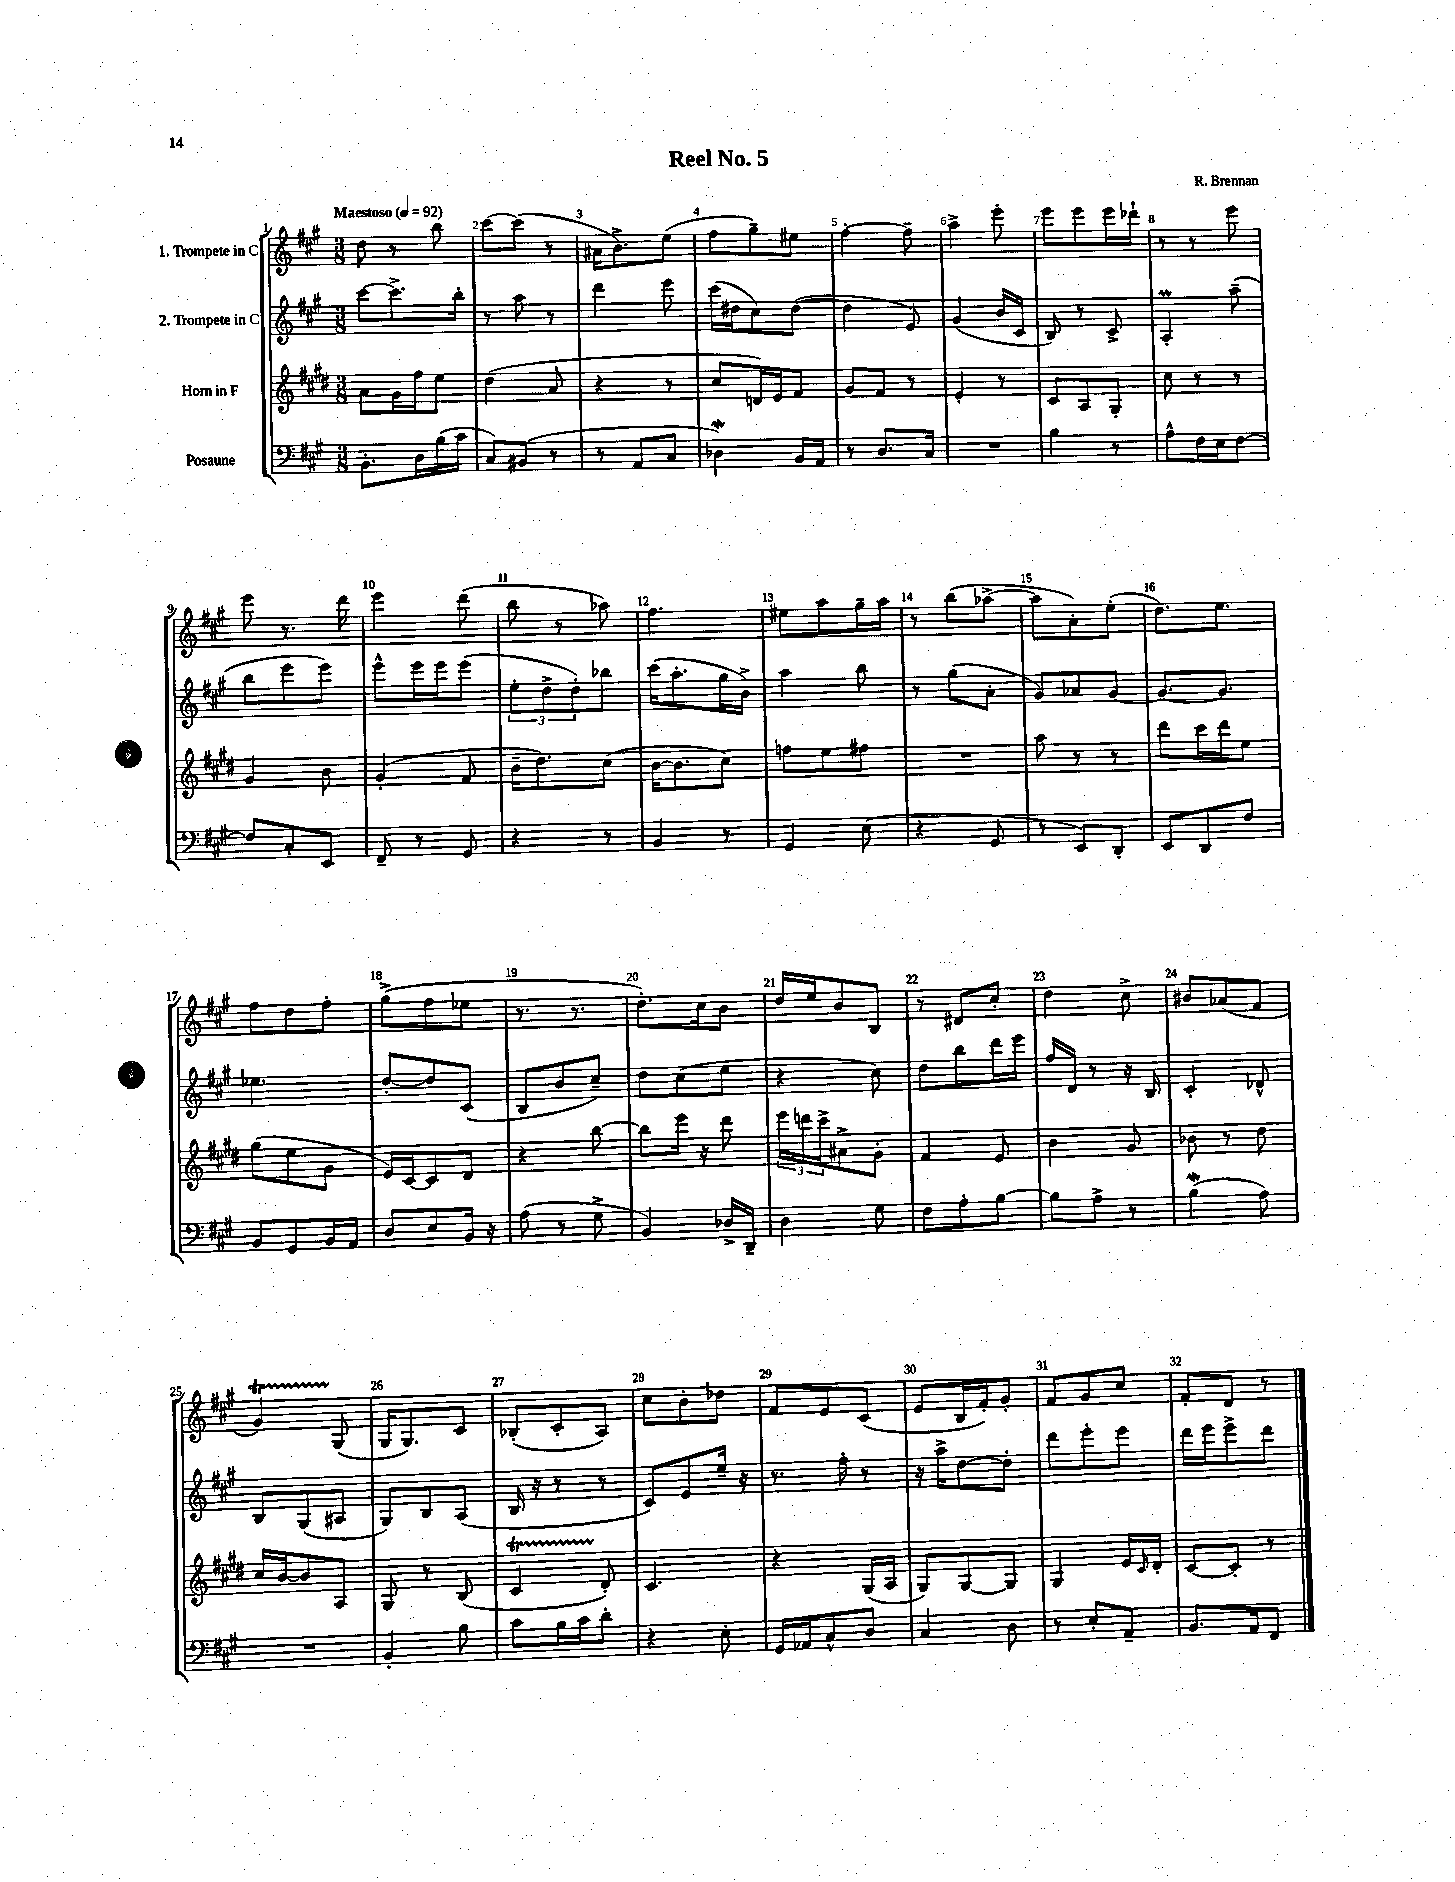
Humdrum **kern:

**kern	**kern	**kern	**kern
*staff4	*staff3	*staff2	*staff1
*clefF4	*clefG2	*clefG2	*clefG2
*k[f#c#g#]	*k[f#c#g#d#]	*k[f#c#g#]	*k[f#c#g#]
*M3/8	*M3/8	*M3/8	*M3/8
*MM92	*MM92	*MM92	*MM92
8.BB'	8a	[8ccc#	8dd
.	16g#	8.ccc#^]	8r
16D	16ff#	.	.
(16B	8ee	.	8bb
16c#	.	16bb'	.
=	=	=	=
8C#)	(4dd#	8r	[8ccc#
(8BB#	.	8aa	(8ccc#]
8r	8a	8r	8r
=	=	=	=
8r	4r	4ddd	16a#
.	.	.	8.b^)
8AA	.	.	.
8C#	8r	8eee	(8ee
=	=	=	=
4D-)	8cc#	(16ccc#	8ff#
.	.	16dd#	.
.	16d)	8cc#)	8gg#~)
.	16e	.	.
16BB	8f#	([8dd#	8ee#
16AA	.	.	.
=	=	=	=
8r	8g#	4dd#]	[4ff#'
8.D	8f#	.	.
.	8r	8e)	8ff#~]
16C#	.	.	.
=	=	=	=
4.r	4e'	(4g#	4aa^
.	8r	16b	8eee'
.	.	16c#	.
=	=	=	=
4B	8c#	8B)	8eee
.	8A	8r	8eee
8r	8G#'	8c#^	16eee
.	.	.	16ddd-`
=	=	=	=
8A^^	8cc#	4A'	8r
16F#	8r	.	8r
16E	.	.	.
[8F#	8r	(8aa~	8eee
=	=	=	=
8F#]	4g#	8bb	8eee
8C#'	.	8eee	8.r
8EE	8b	8eee)	.
.	.	.	16ddd
=	=	=	=
8FF#~	(4g#'	8eee^^	4eee
8r	.	16eee	.
.	.	16eee	.
8GG#	8f#	(8eee	(8ddd
=	=	=	=
4r	16b~	12ee'	8bb
.	8.dd#)	.	.
.	.	12dd^	.
.	.	.	8r
.	.	12dd')	.
8r	(8cc#	8bb-	8aa-)
=	=	=	=
4BB	[16b	(16ccc#	4.ff#
.	8.b]	8.aa'	.
8r	8cc#)	16gg#	.
.	.	16b^)	.
=	=	=	=
4GG#	8ff	4aa	8ee#
.	8ee	.	8aa
(8E	8ff#	8bb	16gg#~
.	.	.	16aa
=	=	=	=
4r	4.r	8r	8r
.	.	(8gg#	(8bb
8GG#	.	8a'	[8aa-^
=	=	=	=
8r	8aa	8g#)	8aa-]
8EE)	8r	8a-	8a')
8DD'	8r	[8g#	(8ee'
=	=	=	=
8EE	8ddd#	8.g#_	8.dd)
8DD	16ccc#	.	.
.	16ddd#	8.g#]	8.ee
8F#	8ee	.	.
=	=	=	=
8BB	(8gg#	4.ee-	8ff#
8GG#	8ee	.	8dd
16BB	8g#	.	8ff#'
16AA	.	.	.
=	=	=	=
8D	16e)	[8dd'	(8gg#^
.	[16c#	.	.
8E	8c#]	8dd]	8ff#
16BB	8d#	(8c#	8ee-
16r	.	.	.
=	=	=	=
(8A	4r	8B	8.r
8r	.	8b	.
.	.	.	8.r
8G#^	[8bb	8cc#~)	.
=	=	=	=
4BB)	8bb]	8dd	8.dd')
.	16eee	(8cc#	.
.	16r	.	16cc#
16D-^	8ddd#	8ee	8b
16DD~	.	.	.
=	=	=	=
4D	24eee	4r	16dd
.	24ddd	.	.
.	.	.	16ee
.	24ccc#^	.	.
.	8a#^	.	8b
8G#	8g#'	8cc#)	8B
=	=	=	=
8F#	4f#	8dd	8r
8A'	.	8bb	8d#
[8B	8e	16ddd	8cc#'
.	.	16eee	.
=	=	=	=
8B]	4b	16ff#	4dd
.	.	16d	.
8A^	.	8r	.
8r	8g#	16r	8cc#^
.	.	16B	.
=	=	=	=
(4B	8b-	4c#'	8b#
.	8r	.	(8a-
8A)	8dd#	8d-^^	8f#
=	=	=	=
4.r	16cc#	8B	4g#)
.	[16b	.	.
.	8b]	(8G#	.
.	8A	8A#	(8G#
=	=	=	=
4BB'	8G#	8G#)	16G#
.	.	.	8.G#)
.	8r	8B	.
8B	(8B	(8A	8c#
=	=	=	=
8c#	4c#	16B	(8B-'
.	.	16r	.
16B	.	8r	8c#'
16c#	.	.	.
8d'	8d#')	8r	8A)
=	=	=	=
4r	4.c#	8c#)	8cc#
.	.	8e	8b'
8E'	.	16ee~	8dd-
.	.	16r	.
=	=	=	=
16GG#	4r	8.r	8f#
16AA-	.	.	.
8C#^^	.	.	8e
.	.	16ff#'	.
8D	(16G#	8r	(8c#
.	16A	.	.
=	=	=	=
4C#	8G#)	16r	8e
.	.	16aa^	.
.	[8G#	[8dd	16B
.	.	.	16f#')
8D	8G#]	8dd']	8g#'
=	=	=	=
8r	4G#	8ddd	8f#
8E'	.	8eee'	8g#
8AA~	16e	8eee	8cc#
.	16qqc#	.	.
.	16d#'	.	.
=	=	=	=
8.BB	[8c#	16ddd	8f#'
.	.	16eee	.
.	8c#']	8eee^	8d
16AA	.	.	.
8FF#	8r	8ddd	8r
==	==	==	==
*-	*-	*-	*-
